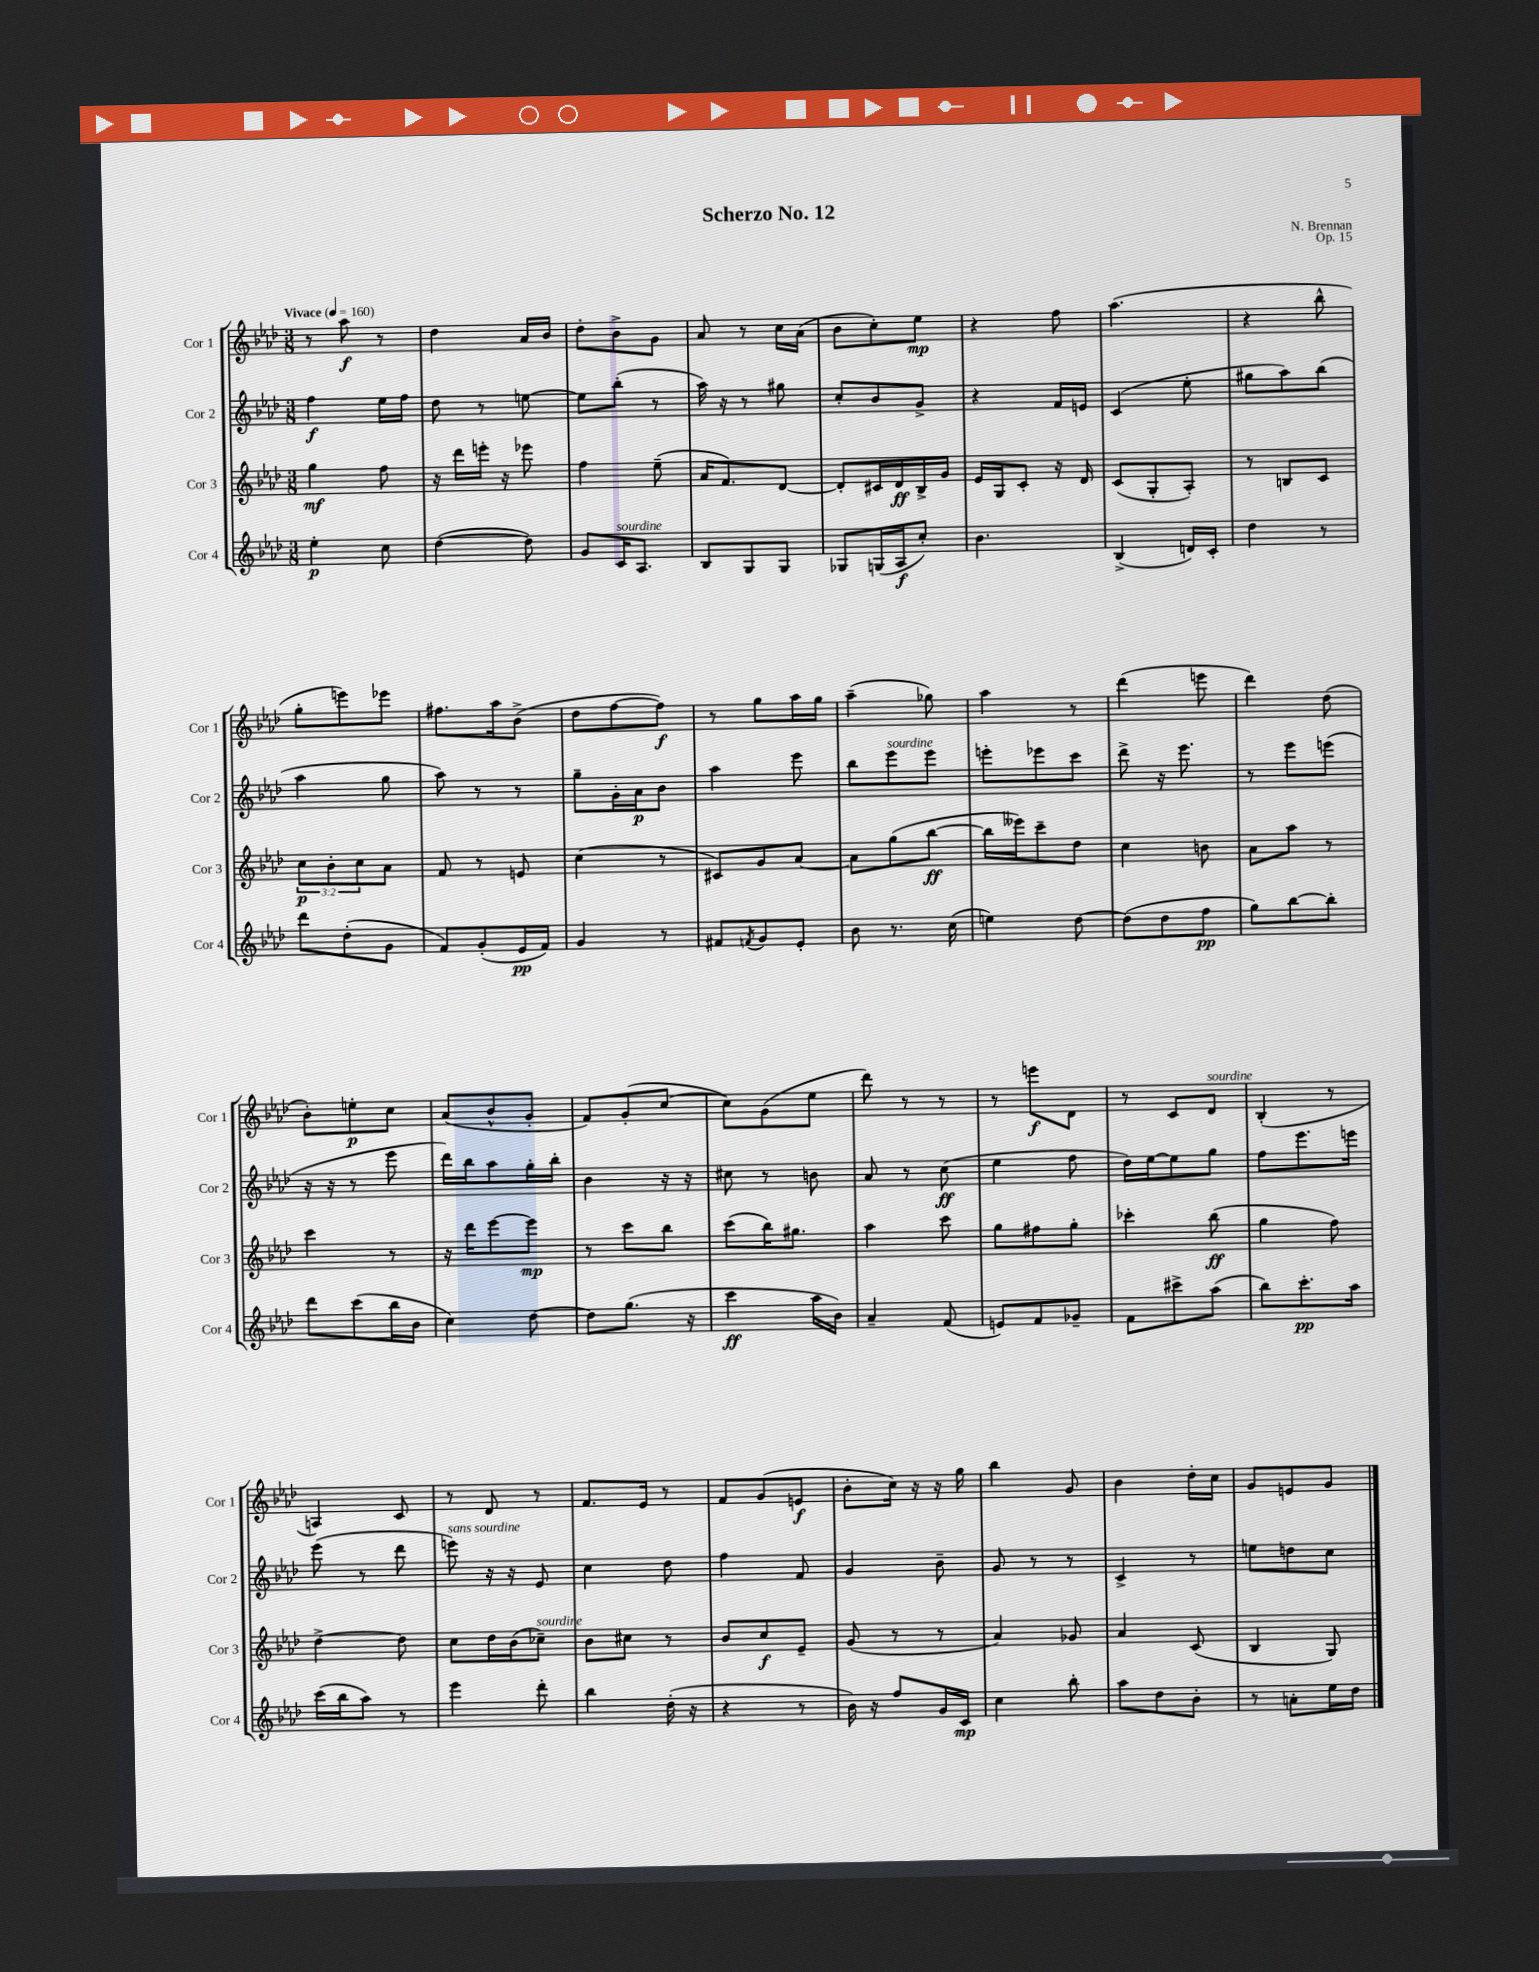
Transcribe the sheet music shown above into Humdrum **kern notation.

**kern	**kern	**kern	**kern
*staff4	*staff3	*staff2	*staff1
*clefG2	*clefG2	*clefG2	*clefG2
*k[b-e-a-d-]	*k[b-e-a-d-]	*k[b-e-a-d-]	*k[b-e-a-d-]
*M3/8	*M3/8	*M3/8	*M3/8
*MM160	*MM160	*MM160	*MM160
4ee-'	4gg	4ff	8r
.	.	.	8aa-
8cc	8ff	16ee-	8r
.	.	16ff	.
=	=	=	=
([4dd-	16r	8dd-	4dd-
.	16ddd-	.	.
.	16eee'	8r	.
.	16r	.	.
8dd-])	8eee-	[8ee	16a-
.	.	.	16b-
=	=	=	=
8g	4ff	8ee]	8dd-'
16c	.	(8bb-'	8b-^
8.A-	.	.	.
.	(8ee-~	8r	8g
=	=	=	=
8B-	16a-	16aa-)	8a-
.	8.f)	16r	.
8G	.	8r	8r
8G	[8d-	8gg#	16cc
.	.	.	(16a-
=	=	=	=
8G-	8d-']	8cc'	8b-
(16G	16c#	8b-	8cc')
16A-	16d-	.	.
8cc')	16B-^	8g^	8ee-
.	16g	.	.
=	=	=	=
4.b-	16e-	4r	4r
.	16G	.	.
.	8c'	.	.
.	16r	16f	8ff
.	16d-	16e	.
=	=	=	=
(4B-^	(8c	(4c	(4.aa-
.	8G'	.	.
16d)	8A-')	8ee-'	.
16c'	.	.	.
=	=	=	=
4dd-	8r	8gg#	4r
.	8B	8aa-)	.
8r	8c	(8bb-	8bb-^^
=	=	=	=
8ddd-	12cc	4aa-	8gg'
.	12b-'	.	.
(8dd-'	.	.	8eee)
.	12cc	.	.
8g	8a-	8gg	8eee-
=	=	=	=
8f)	8f	8aa-)	8.ff#
(8g'	8r	8r	.
.	.	.	16aa-
16e-	8e	8r	(8b-^
16f)	.	.	.
=	=	=	=
4g	(4cc	8gg~	8dd-
.	.	16g'	[8ff
.	.	16a-	.
8r	8r	8b-	8ff])
=	=	=	=
8f#	8c#)	4aa-	8r
8qf	.	.	.
8g	8g	.	8gg
8e-'	[8a-	8eee-	16aa-
.	.	.	16gg
=	=	=	=
8b-	8a-]	8bb-	(4aa-~
8.r	(8gg	8eee-	.
.	[8bb-	8eee-	8gg-)
(16cc	.	.	.
=	=	=	=
4ee)	16bb-]	8eee'	4aa-
.	16eee--)	.	.
.	8ccc~	8eee-	.
[8dd-	8dd-	8ccc	8r
=	=	=	=
(8dd-]	4cc	8ddd-^	(4ddd-
8dd-	.	16r	.
.	.	8.eee-	.
8ff	8b	.	8eee
=	=	=	=
8gg)	8a-	8r	4ddd-)
[8bb-	8aa-	8eee-	.
8bb-']	8r	(8eee	(8dd-
=	=	=	=
8ddd-	4ccc	16r	8b-')
.	.	16r	.
(8ccc	.	8r	8ee'
16bb-	8r	8eee-	8cc
16b-	.	.	.
=	=	=	=
4cc)	16r	16ddd-)	(8a-
.	16ddd-	16bb-	.
.	[8eee-	8aa-	8b-^^
[8dd-	8eee-]	16gg'	8g'
.	.	16bb-'	.
=	=	=	=
8dd-]	8r	4b-	8f)
(8.gg	8ccc	.	(8g'
.	8bb-	16r	[8cc
16r	.	16r	.
=	=	=	=
4ccc	(8ccc	8cc#	8cc])
.	16bb-)	8r	(8g
.	8.gg#	.	.
16aa-	.	8b	8ee-
16b-)	.	.	.
=	=	=	=
4a-~	4aa-	8a-	8ddd-)
.	.	8r	8r
(8f	8ccc	(8cc	8r
=	=	=	=
8e)	8gg	4ee-	8r
8f	8ff#	.	8eee
8g-~	8gg'	8ff	8d-
=	=	=	=
8f	4ccc-'	16dd-)	8r
.	.	[16ee-	.
8ccc#^	.	8ee-]	8c
(8aa-	(8bb-	8gg	8d-
=	=	=	=
8bb-)	4gg	8ff	(4B-'
8.ccc'	.	8.eee-	.
.	8ff)	.	8r
16aa-	.	16eee	.
=	=	=	=
(16ccc	[4dd-^	(8eee-	4A)
16bb-	.	.	.
8aa-)	.	8r	.
8r	8dd-]	8ddd-	8c
=	=	=	=
4eee-	8cc	8eee)	8r
.	16dd-	16r	8d-
.	(16b-	16r	.
8ddd-'	8cc-~)	8e-	8r
=	=	=	=
4bb-	8b-	4cc	8.f
.	8cc#	.	.
.	.	.	16e-
(16dd-'	8r	8dd-	8r
16r	.	.	.
=	=	=	=
4r	8b-	4ff	8f
.	8cc	.	(8g
8r	8e-~	8f	8e
=	=	=	=
16b-)	(8g	4g	8b-'
16r	.	.	.
8ff	8r	.	16cc)
.	.	.	16r
16g	8r	8b-~	16r
16c	.	.	16gg
=	=	=	=
4cc	4a-)	8g	4bb-
.	.	8r	.
8bb-'	8g-	8r	8g
=	=	=	=
8aa-	4a-	4c^	4b-
8dd-	.	.	.
8b-'	(8c	8r	16dd-'
.	.	.	16cc
=	=	=	=
8r	4B-	8ee	8g
8a'	.	8dd	8e
16ee-	8G)	8cc	8g
16dd-	.	.	.
==	==	==	==
*-	*-	*-	*-
